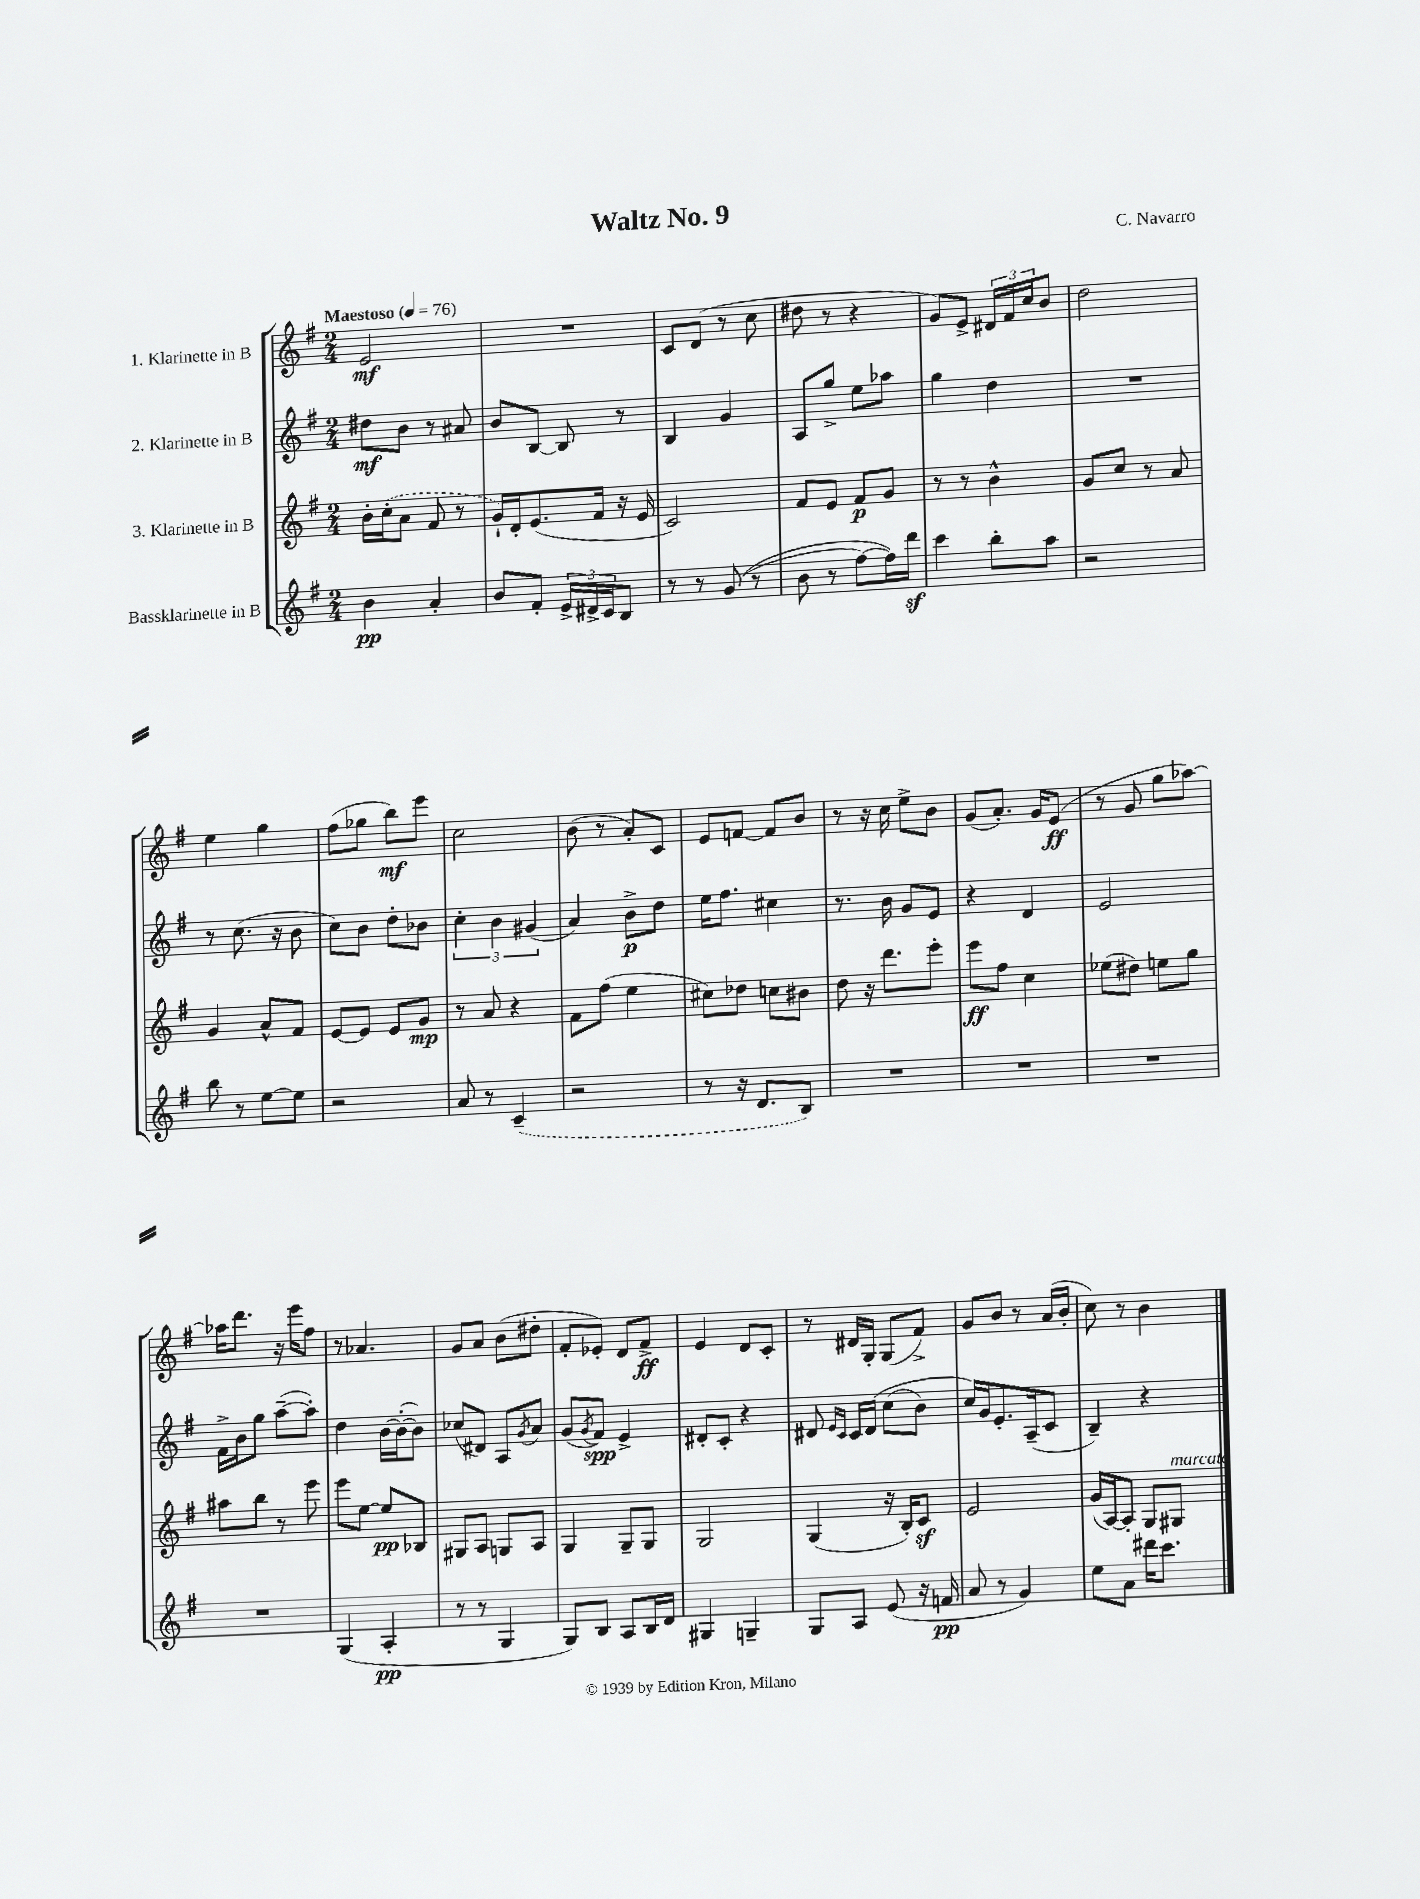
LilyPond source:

\header { title = "Waltz No. 9" composer = "C. Navarro" }
<<
\new StaffGroup <<
\new Staff = "s0" \with { instrumentName = "1. Klarinette in B" } {
    \clef treble \key g \major \numericTimeSignature \time 2/4 \tempo "Maestoso" 4 = 76
    e'2\mf |
    R2 |
    c'8 d'8( r8 c''8 |
    dis''8 r8 r4 |
    g'8) e'8-> \tuplet 3/2 { dis'16 fis'16 c''16 } b'8 |
    d''2 |
    e''4 g''4 |
    fis''8( ges''8 b''8\mf) e'''8 |
    c''2 |
    b'8( r8 a'8-.) c'8 |
    e'8 f'8~ f'8 b'8 |
    r8 r16 c''16 e''8-> b'8 |
    g'8( a'8.-.) g'16 e'8\ff( |
    r8 g'8 g''8 aes''8~) |
    aes''16 d'''8. r16 e'''16 fis''8 |
    r8 aes'4. |
    g'8 a'8 b'8( dis''8-. |
    fis'8-. ees'8-.) d'8 fis'8->\ff |
    e'4 d'8 c'8-. |
    r8 dis'16 g16-. g8( fis'8->) |
    g'8 b'8 r8 a'16( b'16-. |
    c''8) r8 b'4 \bar "|." |
}
\new Staff = "s1" \with { instrumentName = "2. Klarinette in B" } {
    \clef treble \key g \major \numericTimeSignature \time 2/4
    dis''8\mf b'8 r8 ais'8 |
    b'8 b8~ b8 r8 |
    b4 g'4 |
    a8 g''8-> e''8 aes''8 |
    g''4 d''4 |
    R2 |
    r8 c''8.( r16 b'8 |
    c''8) b'8 d''8-. bes'8 |
    \tuplet 3/2 { c''4-. b'4 gis'4( } |
    a'4) b'8->\p d''8 |
    e''16 fis''8. cis''4 |
    r8. b'16 g'8 e'8 |
    r4 d'4 |
    e'2 |
    fis'16-> b'16 g''8 a''8~--( a''8-.) |
    d''4 b'16~ b'16~-.( b'8) |
    ces''8( dis'8) a8 \acciaccatura { g'8 } a'8 |
    g'8( \acciaccatura { g'8 } fis'8\spp) e'4-> |
    dis'8-. c'8-. r4 |
    dis'8 \grace { e'16 c'16 } c'16 dis'16\( c''8( b'8) |
    c''16\) g'16 e'8.-. a16--( c'8 |
    b4--) r4 \bar "|." |
}
\new Staff = "s2" \with { instrumentName = "3. Klarinette in B" } {
    \clef treble \key g \major \numericTimeSignature \time 2/4
    b'16-. \once \slurDashed c''16-.( a'8 fis'8 r8 |
    g'16-!) d'16-. e'8.( fis'16 r16 e'16 |
    c'2) |
    fis'8 e'8 fis'8\p g'8 |
    r8 r8 b'4-^ |
    g'8 c''8 r8 a'8 |
    g'4 a'8-^ fis'8 |
    e'8~ e'8 e'8 g'8\mp |
    r8 a'8 r4 |
    fis'8 fis''8( e''4 |
    cis''8) des''8 c''8 bis'8 |
    d''8 r16 d'''8. e'''8-. |
    e'''8\ff fis''8 c''4 |
    ees''8( dis''8) e''8 g''8 |
    ais''8 b''8 r8 e'''8 |
    e'''8 e''8~ e''8\pp bes8 |
    gis8 a8 g8 a8 |
    g4 g8-- g8 |
    g2 |
    g4( r16 b16-.) c'8\sf |
    e'2 |
    g'16( a16~) a8-. g8 gis8^\markup { \italic "marcato" } \bar "|." |
}
\new Staff = "s3" \with { instrumentName = "Bassklarinette in B" } {
    \clef treble \key g \major \numericTimeSignature \time 2/4
    b'4\pp a'4-. |
    b'8 fis'8-. \tuplet 3/2 { e'16-> dis'16-> c'16 } b8 |
    r8 r8 g'8(\( r8 |
    b'8 r8 fis''8~) fis''16\) d'''16\sf |
    c'''4 b''8-. a''8 |
    r2 |
    b''8 r8 e''8~ e''8 |
    r2 |
    a'8 r8 \once \slurDashed c'4--( |
    r2 |
    r8 r16 d'8. b8) |
    R2 |
    R2 |
    R2 |
    R2 |
    g4( a4-.\pp |
    r8 r8 g4 |
    g8) b8 a8 b16 d'16 |
    gis4 g4-- |
    g8 a8 e'8( r16 f'16\pp |
    a'8 r8 g'4) |
    e''8 a'8 dis'''16 c'''8. \bar "|." |
}
>>
>>
\layout { \context { \Score \remove "Bar_number_engraver" } }
